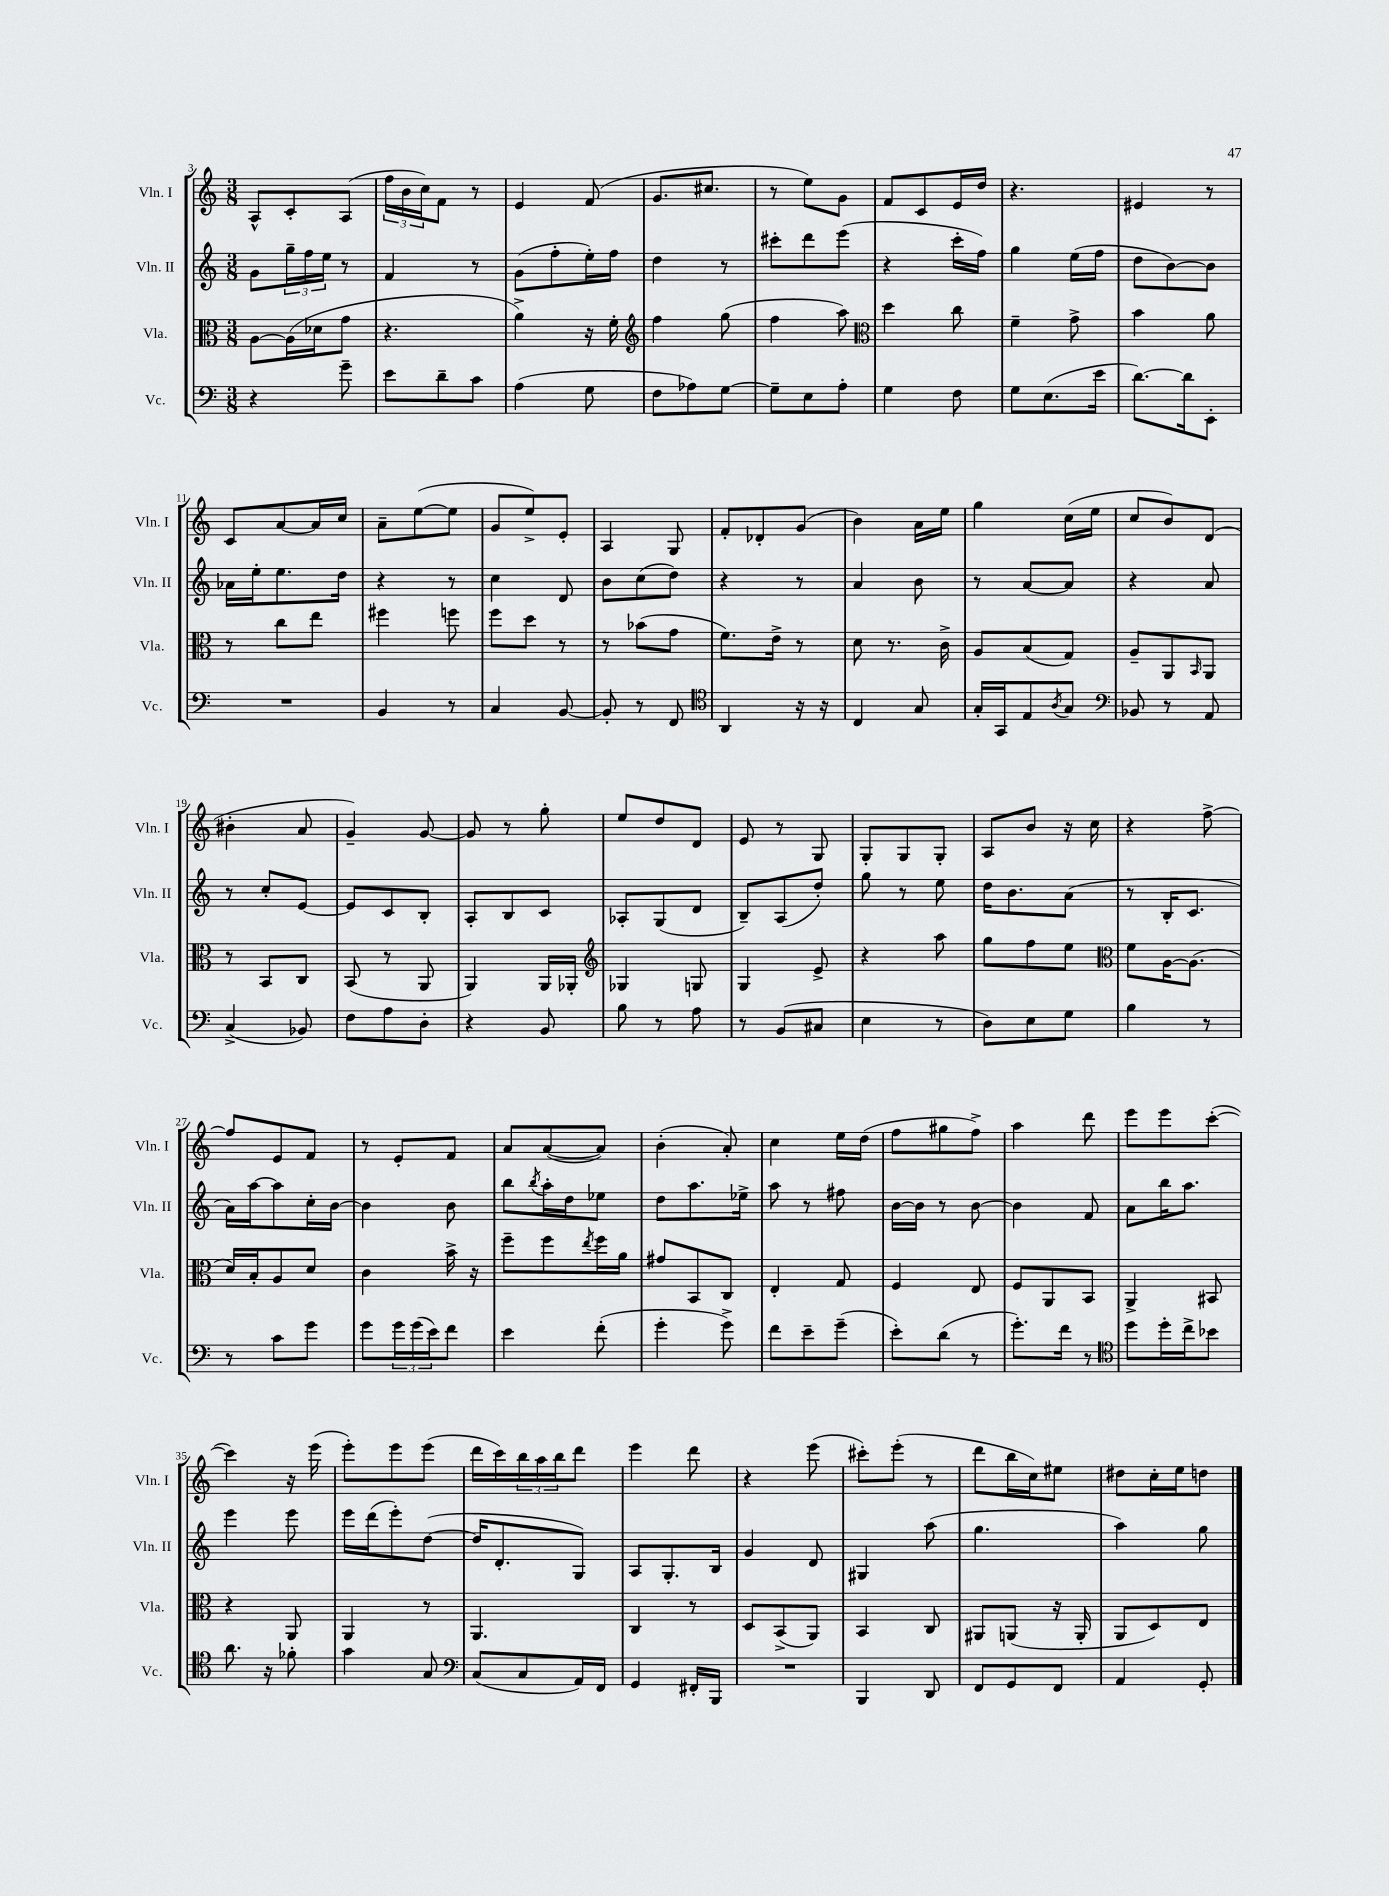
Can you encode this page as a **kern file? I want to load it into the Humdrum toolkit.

**kern	**kern	**kern	**kern
*staff4	*staff3	*staff2	*staff1
*clefF4	*clefC3	*clefG2	*clefG2
*k[]	*k[]	*k[]	*k[]
*M3/8	*M3/8	*M3/8	*M3/8
4r	[8A\L	8g\L	8A^^/L
.	(16A\]L	24gg~\L	8c'/
.	.	24ff\	.
.	16d-\J	.	.
.	.	24ee\JJ	.
8g~\	8g\J	8r	(8A/J
=	=	=	=
8e\L	4.r	4f/	24ff\LL
.	.	.	24b\
.	.	.	24cc\J)
8d~\	.	.	8f\J
8c\J	.	8r	8r
=	=	=	=
(4A\	4a^\)	(8g\L	4e/
.	.	8ff'\	.
8G\	16r	16ee'\L)	(8f/
.	16f'\	16ff\JJ	.
=	=	=	=
*	*clefG2	*	*
8F\L	4ff\	4dd\	8.g/L
8A-\)	.	.	.
.	.	.	8.cc#/J
[8G\J	(8gg\	8r	.
=	=	=	=
8G~\]L	4ff\	8ccc#'\L	8r
8E\	.	8ddd\	8ee\L)
8A'\J	8aa\)	(8eee\J	8g\J
=	=	=	=
*	*clefC3	*	*
4G\	4dd\	4r	8f/L
.	.	.	8c/
8F\	8cc\	16ccc'\LL	16e/L
.	.	16ff\JJ)	16dd/JJ
=	=	=	=
8G\L	4f~\	4gg\	4.r
(8.E\	.	.	.
.	8g^\	(16ee\LL	.
16e\Jk	.	16ff\JJ	.
=	=	=	=
[8.d\L)	4b\	8dd\L	4e#/
.	.	[8b\)	.
16d\]k	.	.	.
8EE'\J	8a\	8b\]J	8r
=	=	=	=
4.r	8r	16a-\LL	8c/L
.	.	16ee'\J	.
.	8cc\L	8.ee\	[8a/
.	8ee\J	.	16a/]L
.	.	16dd\Jk	16cc/JJ
=	=	=	=
4BB/	4ff#\	4r	8a~\L
.	.	.	([8ee\
8r	8ff\	8r	8ee\]J
=	=	=	=
4C/	8ff\L	4cc\	8g/L
.	8dd\J	.	8ee^/)
[8BB/	8r	8d/	8e'/J
=	=	=	=
8BB'/]	8r	8b\L	4A/
8r	(8b-\L	(8cc\	.
8FF/	8g\J	8dd\J)	8G/
=	=	=	=
*clefC4	*	*	*
4AA/	8.f\L)	4r	8f'/L
.	.	.	8d-'/
.	16e^\Jk	.	.
16r	8r	8r	(8g/J
16r	.	.	.
=	=	=	=
4C/	8d\	4a/	4b\)
.	8.r	.	.
8G/	.	8b\	16a\LL
.	16c^\	.	16ee\JJ
=	=	=	=
16G'/LL	8A/L	8r	4gg\
16GG/J	.	.	.
8E/	(8B/	[8a/L	.
8qA/	.	.	.
8G/J	8G/J)	8a/]J	(16cc\LL
.	.	.	16ee\JJ
=	=	=	=
*clefF4	*	*	*
8BB-/	8A~/L	4r	8cc/L
8r	8AA/	.	8b/)
.	16qqBB/	.	.
8AA/	8AA/J	8a/	(8d/J
=	=	=	=
(4C^/	8r	8r	4b#'\
.	8BB/L	8cc'/L	.
8BB-/)	8C/J	[8e/J	8a/
=	=	=	=
8F\L	(8BB/	8e/]L	4g~/)
8A\	8r	8c/	.
8D'\J	8AA/	8B'/J	[8g/
=	=	=	=
4r	4AA/)	8A'/L	8g/]
.	.	8B/	8r
8BB/	16AA/LL	8c/J	8gg'\
.	16AA-'/JJ	.	.
=	=	=	=
*	*clefG2	*	*
8B\	4G-/	8A-'/L	8ee/L
8r	.	(8G/	8dd/
8A\	8G/	8d/J	8d/J
=	=	=	=
8r	4G/	8B~/L)	8e/
(8BB/L	.	(8A/	8r
8C#/J	8e^/	8dd'/J)	8G/
=	=	=	=
4E\	4r	8gg\	8G'/L
.	.	8r	8G/
8r	8aa\	8ee\	8G'/J
=	=	=	=
8D\L)	8gg\L	16dd\LK	8A/L
.	.	8.b\	.
8E\	8ff\	.	8b/J
8G\J	8ee\J	(8a\J	16r
.	.	.	16cc\
=	=	=	=
*	*clefC3	*	*
4B\	8f\L	8r	4r
.	[16A\K	16B'/LK	.
.	(8.A\]J	8.c/J	.
8r	.	.	[8ff^\
=	=	=	=
8r	16d/LL)	16a\LL)	8ff/]L
.	16B'/J	[16aa\J	.
8c\L	8A/	8aa\]	8e/
8g\J	8d/J	16cc'\L	8f/J
.	.	[16b\JJ	.
=	=	=	=
8g\L	4c\	4b\]	8r
24g\L	.	.	8e'/L
(24g\	.	.	.
24e\J)	.	.	.
8f\J	16b^\	8b\	8f/J
.	16r	.	.
=	=	=	=
4e\	8ff~\L	8bb\L	8a/L
.	.	8qbb/	.
.	8ff\	16aa'\L	([8a/
.	.	16dd\J	.
.	8qee/	.	.
(8f'\	16ff\L	8ee-\J	8a/]J)
.	16a\JJ	.	.
=	=	=	=
4g'\	8g#/L	8dd\L	(4b'\
.	8BB/	8.aa\	.
8g^\)	8C/J	.	8a'/)
.	.	16ee-^\Jk	.
=	=	=	=
8f\L	4E'/	8aa\	4cc\
8e~\	.	8r	.
(8g~\J	8G/	8ff#\	16ee\LL
.	.	.	(16dd\JJ
=	=	=	=
8e'\L)	4F/	[16b\LL	8ff\L
.	.	16b\]JJ	.
(8d\J	.	8r	8gg#\
8r	8E/	[8b\	8ff^\J)
=	=	=	=
8.g'\L)	8F/L	4b\]	4aa\
.	8AA/	.	.
16f\Jk	.	.	.
8r	8BB/J	8f/	8ddd\
=	=	=	=
*clefC4	*	*	*
8dd\L	4AA^/	8a\L	8eee\L
16dd'\L	.	16bb\K	8eee\
16cc^\J	.	8.aa\J	.
8b-\J	8BB#/	.	([8ccc'\J
=	=	=	=
8.a\	4r	4eee\	4ccc\])
16r	.	.	.
8f-'\	8AA/	8eee\	16r
.	.	.	(16eee\
=	=	=	=
4g\	4AA/	16eee\LL	8eee'\L)
.	.	(16ddd\J	.
.	.	8eee'\)	8eee\
8G/	8r	([8dd\J	(8eee\J
=	=	=	=
*clefF4	*	*	*
(8C/L	4.AA/	16dd/]LK	16ddd\LL
.	.	8.d'/	16ccc\)
8C/	.	.	24bb\
.	.	.	24aa\
.	.	.	24bb\J
16AA/L)	.	8G/J)	8ddd\J
16FF/JJ	.	.	.
=	=	=	=
4GG/	4C/	8A/L	4eee\
.	.	8.G'/	.
16FF#'/LL	8r	.	8ddd\
16BBB/JJ	.	16B/Jk	.
=	=	=	=
4.r	8D/L	4g/	4r
.	(8BB^/	.	.
.	8AA/J)	8d/	(8eee\
=	=	=	=
4BBB/	4BB/	4G#/	8ccc#'\L)
.	.	.	(8eee'\J
8DD/	8C/	(8aa\	8r
=	=	=	=
8FF/L	8AA#/L	4.gg\	8ddd\L
8GG/	(8AA/J	.	16bb\L
.	.	.	16cc\J)
8FF/J	16r	.	8ee#\J
.	16AA'/	.	.
=	=	=	=
4AA/	8AA/L	4aa\)	8dd#\L
.	8D/)	.	16cc'\L
.	.	.	16ee\J
8GG'/	8E/J	8gg\	8dd\J
==	==	==	==
*-	*-	*-	*-
